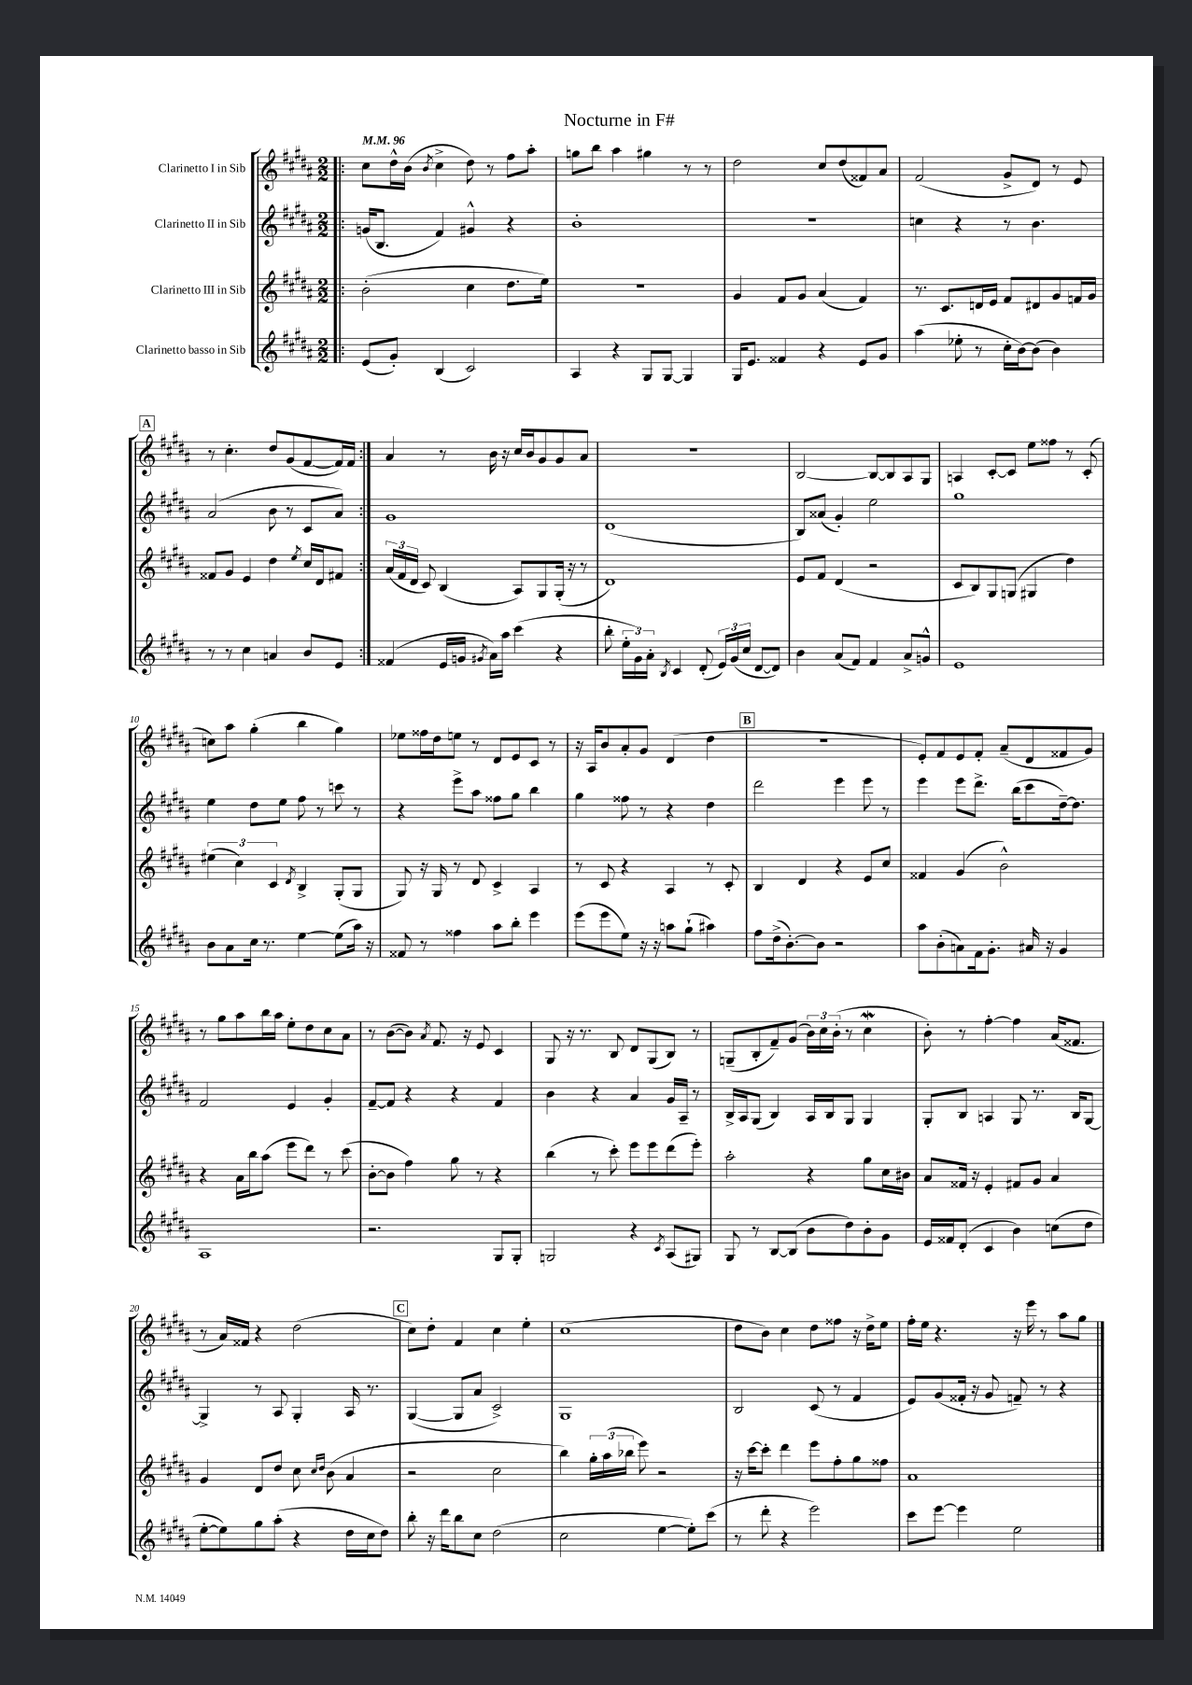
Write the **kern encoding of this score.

**kern	**kern	**kern	**kern
*part4	*part3	*part2	*part1
*staff4	*staff3	*staff2	*staff1
*I"Clarinetto basso in Sib	*I"Clarinetto III in Sib	*I"Clarinetto II in Sib	*I"Clarinetto I in Sib
*clefG2	*clefG2	*clefG2	*clefG2
*k[f#c#g#d#a#]	*k[f#c#g#d#a#]	*k[f#c#g#d#a#]	*k[f#c#g#d#a#]
*M2/2	*M2/2	*M2/2	*M2/2
*MM96	*MM96	*MM96	*MM96
=1!|:	=1!|:	=1!|:	=1!|:
(8e/L	(2b'\	(16gn/KL	8cc#\L
.	.	8.B/J	.
8g#'/J)	.	.	16dd#^^\L
.	.	.	(16b\JJ
.	.	.	8qb/
(4B/	.	4f#/)	4cc#^\
2c#/)	4cc#\	4g#X^^/	8dd#\)
.	.	.	8r
.	8.dd#\L	4r	8ff#\L
.	.	.	8aa#'\J
.	16ee\Jk)	.	.
=2	=2	=2	=2
4A#/	1r	1b'	8ggn\L
.	.	.	8bb\J
4r	.	.	4aa#\
8G#/L	.	.	4gg#X\
[8G#/J	.	.	.
4G#/]	.	.	8r
.	.	.	8r
=3	=3	=3	=3
16G#/KL	4g#/	1r	2dd#\
8.e/J	.	.	.
4f##X/	8f#/L	.	.
.	8g#/J	.	.
4r	(4a#/	.	8cc#/L
.	.	.	(8dd#/
8e/L	4f#/)	.	8f##X/)
8g#/J	.	.	8a#/J
=4	=4	=4	=4
(4aa#\	8.r	4ccn\	(2f#/
.	8.c#/L	.	.
8ee-X'\	.	4r	.
8r	16dn/L	.	.
.	16e/JJ	.	.
16cc#'\LL	8f#/L	8r	8g#^/L
[16b\J)	.	.	.
(8b\J]	8d#X/	4.b\	8d#/J)
4b\)	8g#/	.	8r
.	16fn/L	.	8e/
.	16g#/JJ	.	.
!!LO:LB:g=z
!!LO:REH:place=s1:t=A
=5	=5	=5	=5
8r	8f##X/L	(2a#/	8r
8r	8g#/J	.	4.cc#'\
4cc#\	4e/	.	.
4an/	4dd#\	8b\	8dd#/L
.	.	8r	(8g#/
.	8qee/	.	.
8b/L	16cc#/LL	8c#/L	[8f#/
.	16d#/J	.	.
8e/J	8f#X/J	8a#/J)	16f#/L])
.	.	.	16f#/JJ
=6:|!	=6:|!	=6:|!	=6:|!
(4f##X/	(24a#/LL	1g#	4a#/
.	24f#/	.	.
.	24d#/JJ	.	.
.	8c#/)	.	.
16e/LL	(4B/	.	8r
16gn/JJ	.	.	.
8qg#X/	.	.	.
16a#\LL)	.	.	16b\
16aa#\JJ	.	.	16r
(4ccc#\	8A#/L)	.	16cc#/LL
.	.	.	16b/J
.	8G#/	.	8g#/
4r	(16G#'/Jk	.	8g#/
.	16r	.	.
.	8r	.	8a#/J
=7	=7	=7	=7
8bb'\	1d#)	(1d#	1r
24ee'\LL	.	.	.
24g#\)	.	.	.
24a#'\JJ	.	.	.
8qB/	.	.	.
4c#/	.	.	.
(8d#'/	.	.	.
24e/LL)	.	.	.
(24g#/	.	.	.
24cc#/JJ	.	.	.
[8d#/L	.	.	.
8d#/J])	.	.	.
=8	=8	=8	=8
4b\	8e/L	8B/L)	[2B/
.	8f#/J	(8a##X/J	.
(8a#/L	(4d#/	4g#'/)	.
8f#/J)	.	.	.
4f#/	2r	2ee\	8B/L_
.	.	.	8B/]
8a#^/L	.	.	8A#/
8gn^^/J	.	.	8G#/J
=9	=9	=9	=9
1e	8c#/L	1gg#	4An/
.	8B/)	.	.
.	8G#/	.	[8c#'/L
.	(8Gn/J	.	8c#/J]
.	4G#X/	.	8ee\L
.	.	.	8ff##X\J
.	4dd#\)	.	8r
.	.	.	(8c#'/
!!LO:LB:g=z
=10	=10	=10	=10
8b\L	(6ee#X\	4ee\	8ccn\L)
8a#\	.	.	8aa#\J
.	6cc#\)	.	.
16cc#\Jk	.	8dd#\L	(4gg#'\
8.r	.	.	.
.	6c#/	.	.
.	.	8ee\J	.
.	8qd#/	.	.
[4ee\	4B^/	8ff#\	4bb\
.	.	8r	.
(8ee\L]	(8G#'/L	8cccn\	4gg#\)
16aa#\Jk)	8G#/J	8r	.
16r	.	.	.
=11	=11	=11	=11
8f##X/	8G#/)	4r	8ee-X\L
8r	16r	.	16ff##X\L
.	16G#/	.	16dd#\J
4ff##X\	8r	8eee^\L	8een\J
.	8d#/	8aa#\J	8r
8aa#\L	4c#^/	8ff##X\L	8d#/L
8bb'\J	.	8gg#\J	8e/
4eee\	4A#/	4bb\	8c#/J
.	.	.	8r
=12	=12	=12	=12
(8eee\L	8r	4gg#\	16r
.	.	.	16A#/KL
8eee\	8c#/	.	8b/
8ee\J)	4r	8ff##X\	8a#'/
16r	.	8r	8g#/J
16r	.	.	.
8aan\L	4A#/	4r	(4d#/
(8gg#`\J	.	.	.
4aa#X\)	8r	4dd#\	4dd#\
.	8c#'/	.	.
!!LO:REH:place=s1:t=B
=13	=13	=13	=13
8ff#\L	4B/	2ddd#\	1r
(16dd#^\k	.	.	.
[8.b'\)	.	.	.
.	4d#/	.	.
8b\J]	.	.	.
2r	4r	4eee\	.
.	8e/L	8eee\	.
.	8cc#/J	8r	.
=14	=14	=14	=14
8aa#\L	4f##X/	4eee\	8e'/L)
(8b'\	.	.	8f#/
8an\)	(4g#/	8eee\L	8e/
16f#\k	.	8.ddd#^\J	8f#'/J
8.g#'\J	.	.	.
.	2b^^\)	.	(8a#~/L
.	.	(16bb\KL	.
16a#X/	.	8ccc#\	8d#/
16r	.	.	.
4g#/	.	[16dd#~\k)	8f##X/
.	.	8.dd#\J]	.
.	.	.	8g#/J)
!!LO:LB:g=z
=15	=15	=15	=15
1A#	4r	2f#/	8r
.	.	.	8gg#\L
.	16a#\LL	.	8aa#\
.	16bb\J	.	.
.	(8aa#\J	.	16bb\L
.	.	.	16aa#\JJ
.	8eee\L	4e/	8ee'\L
.	8ddd#\J)	.	8dd#\
.	8r	4g#'/	8cc#\
.	(8ccc#\	.	8a#\J
=16	=16	=16	=16
2.r	[8b'\L	[8f#~/L	8r
.	8b\J]	8f#/J]	([8b\L
.	4ff#\)	4r	8b\J])
.	.	.	8qa#/
.	.	.	8.f#/
.	8gg#\	4r	.
.	.	.	16r
.	8r	.	8e/
8G#/L	4r	4f#/	4c#/
8G#'/J	.	.	.
=17	=17	=17	=17
2Gn/	(4bb\	4b\	8G#/
.	.	.	16r
.	.	.	8.r
.	8r	4r	.
.	8ccc#'\)	.	8B/
4r	8eee\L	4a#/	8d#/L
.	8eee\	.	(8G#/
8qc#/	.	.	.
(8A#/L	(8ddd#\	16g#/LL	8B/J)
.	.	16A#~/JJ	.
8G#X/J)	8eee'\J)	8r	8r
=18	=18	=18	=18
8G#/	2aa#'\	16B^/LL	(8Gn~/L
.	.	16A#/J	.
8r	.	(8G#/J	8B'/
[8B/L	.	4B/)	8f#~/)
(8B/J]	.	.	(8g#/J
8b\L	4r	16A#/LL	24b\LL)
.	.	.	24cc#\
.	.	16B/J	.
.	.	.	(24b'\JJ
8dd#\)	.	8G#/J	8r
8b'\	8gg#\L	4G#/	4cc#W\
8g#\J	16cc#\L	.	.
.	16b#X\JJ	.	.
=19	=19	=19	=19
16e/LL	8a#/L	8G#'/L	8b'\)
16f##X/J	.	.	.
(8d#'/J	16f##X/Jk	8B/J	8r
.	16r	.	.
4c#/	4e'/	4An/	[4ff#'\
4b\)	8f#X/L	8G#/	4ff#\]
.	8g#/J	8.r	.
(8ccn\L	4a#/	.	(16a#/KL
.	.	16B/KL	8.f##X/J
8dd#\J	.	[8G#/J	.
!!LO:LB:g=z
=20	=20	=20	=20
[8ee'\L	4g#/	4G#^/]	8r
8ee\])	.	.	16a#/LL)
.	.	.	16f##X/JJ
8gg#\	8d#/L	8r	4r
(8aa#'\J	8dd#/J	8A#/	.
4r	8cc#\	4G#'/	(2dd#\
.	16qqcc#/LL	.	.
.	16qqdd#/JJ	.	.
.	(8b\	.	.
16dd#\LL	4a#/	16A#/	.
16cc#\J	.	8.r	.
8dd#\J)	.	.	.
!!LO:REH:place=s1:t=C
=21	=21	=21	=21
8bb'\	2r	([4G#/	8cc#\L)
16r	.	.	8dd#'\J
16ddd#\KL	.	.	.
8bb\	.	8G#/L]	4f#/
8cc#\J	.	8a#/J	.
(2dd#\	2cc#\	2c#^/)	4cc#\
.	.	.	4ee'\
=22	=22	=22	=22
2cc#\	4bb\)	1G#	(1cc#
.	24gg#'\LL	.	.
.	(24aa#\	.	.
.	24bb-X\JJ	.	.
.	8eee\)	.	.
[4ee\	2r	.	.
8ee'\L])	.	.	.
(8ccc#\J	.	.	.
=23	=23	=23	=23
8r	16r	2B/	8dd#\L
.	[16ccc#\KL	.	.
8ddd#'\	8ccc#'\J]	.	8b\J)
4r	4ddd#\	.	4cc#\
2eee\)	8eee\L	(8c#/	8dd#\L
.	8ff#'\	8r	8ff##X\J
.	8gg#\	4f#/	16r
.	.	.	16dd#^\KL
.	8ff##X\J	.	8ee\J
=24	=24	=24	=24
8ccc#\L	1a#	8e/L)	16ff#'\LL
.	.	.	16ee\JJ
[8eee\J	.	(8g#/	4.r
4eee\]	.	16f##X'/Jk	.
.	.	16r	.
.	.	8g#/	.
2ee\	.	8fn~/)	16r
.	.	.	16eee\
.	.	8r	8r
.	.	4r	8aa#\L
.	.	.	8gg#\J
==	==	==	==
*-	*-	*-	*-
